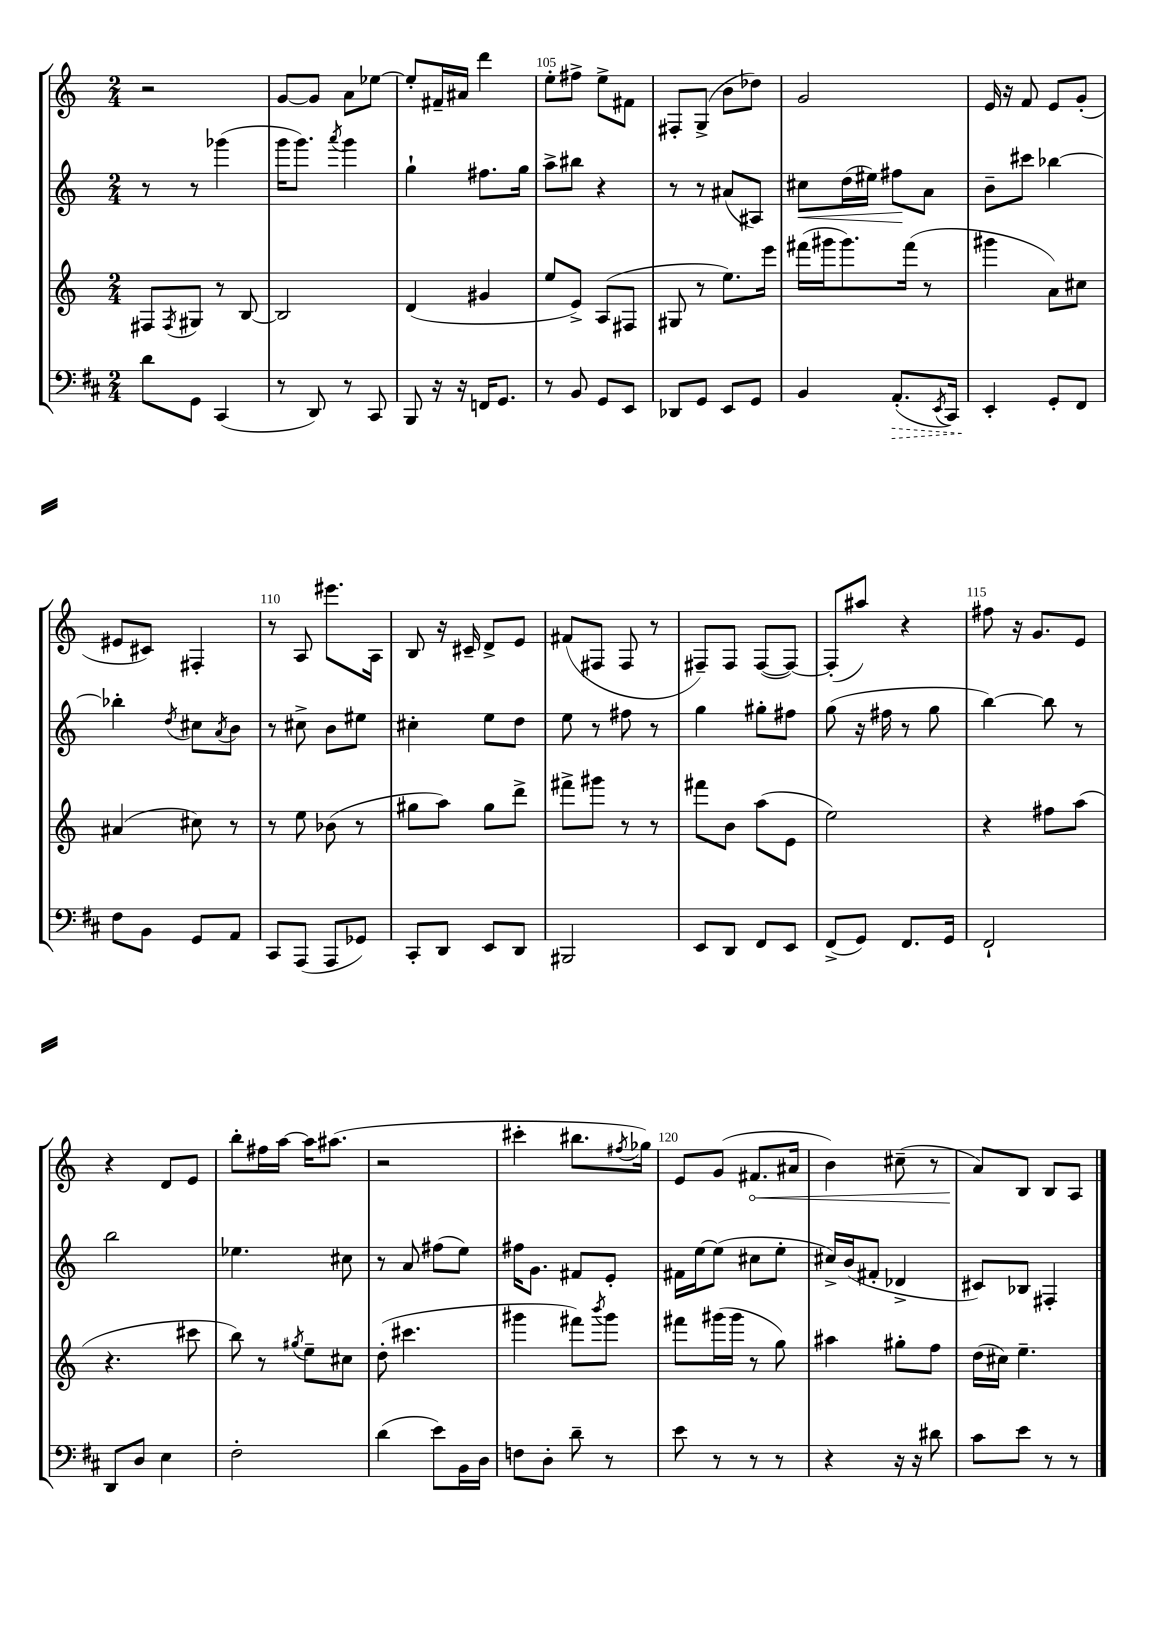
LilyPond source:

<<
\new StaffGroup <<
\new Staff = "s0" {
    \clef treble \key c \major \numericTimeSignature \time 2/4
    r2 |
    g'8~ g'8 a'8 ees''8~ |
    ees''8-. fis'16-- ais'16 d'''4 |
    e''8-. fis''8-> e''8-> fis'8 |
    fis8-. g8->( b'8 des''8) |
    g'2 |
    e'16 r16 f'8 e'8 g'8-.( |
    eis'8 cis'8) fis4-. |
    r8 a8 eis'''8. a16 |
    b8 r16 cis'16-- d'8-> e'8 |
    fis'8( fis8 fis8 r8 |
    fis8--) fis8 fis8~( fis8~) |
    fis8-.( ais''8) r4 |
    fis''8 r16 g'8. e'8 |
    r4 d'8 e'8 |
    b''8-. fis''16 a''16~ a''16 ais''8.( |
    r2 |
    cis'''4-. bis''8. \acciaccatura { fis''8 } ges''16) |
    e'8 g'8( \once \override Hairpin.circled-tip = ##t fis'8.\< ais'16 |
    b'4) cis''8--( r8 |
    a'8\!) b8 b8 a8 \bar "|." |
}
\new Staff = "s1" {
    \clef treble \key c \major \numericTimeSignature \time 2/4
    r8 r8 ges'''4( |
    g'''16 g'''8.) \acciaccatura { a'''8 } g'''4 |
    g''4-! fis''8. g''16 |
    a''8-> bis''8 r4 |
    r8 r8 ais'8( ais8) |
    cis''8\< d''16( eis''16) fis''8\! a'8 |
    b'8-- cis'''8 bes''4~ |
    bes''4-. \acciaccatura { d''8 } cis''8 \acciaccatura { a'8 } b'8 |
    r8 cis''8-> b'8 eis''8 |
    cis''4-. e''8 d''8 |
    e''8 r8 fis''8 r8 |
    g''4 gis''8-. fis''8 |
    g''8( r16 fis''16 r8 g''8 |
    b''4~) b''8 r8 |
    b''2 |
    ees''4. cis''8 |
    r8 a'8 fis''8( e''8) |
    fis''16 g'8. fis'8 e'8-. |
    fis'16 e''16~ e''8( cis''8 e''8-. |
    cis''16->) b'16( fis'8-. des'4-> |
    cis'8) bes8 fis4-. \bar "|." |
}
\new Staff = "s2" {
    \clef treble \key c \major \numericTimeSignature \time 2/4
    fis8 \acciaccatura { fis8 } gis8 r8 b8~ |
    b2 |
    d'4( gis'4 |
    e''8 e'8->) a8( fis8 |
    gis8 r8 e''8.) e'''16 |
    fis'''16( gis'''16 gis'''8.) fis'''16( r8 |
    gis'''4 a'8) cis''8 |
    ais'4( cis''8) r8 |
    r8 e''8 bes'8( r8 |
    gis''8 a''8) gis''8 d'''8-> |
    fis'''8-> gis'''8 r8 r8 |
    fis'''8 b'8 a''8( e'8 |
    e''2) |
    r4 fis''8 a''8( |
    r4. cis'''8 |
    b''8) r8 \acciaccatura { gis''8 } e''8-- cis''8 |
    d''8-.( cis'''4. |
    gis'''4 fis'''8) \acciaccatura { b'''8 } gis'''8 |
    fis'''8 gis'''16( gis'''16 r8 g''8) |
    ais''4 gis''8-. f''8 |
    d''16( cis''16) e''4.-- \bar "|." |
}
\new Staff = "s3" {
    \clef bass \key d \major \numericTimeSignature \time 2/4
    d'8 g,8 cis,4( |
    r8 d,8) r8 cis,8 |
    b,,8 r16 r16 f,16 g,8. |
    r8 b,8 g,8 e,8 |
    des,8 g,8 e,8 g,8 |
    b,4 \once \override Hairpin.style = #'dashed-line a,8.-.\>( \acciaccatura { e,8 } cis,16) |
    e,4-.\! g,8-. fis,8 |
    fis8 b,8 g,8 a,8 |
    cis,8 a,,8( a,,8 ges,8) |
    cis,8-. d,8 e,8 d,8 |
    bis,,2 |
    e,8 d,8 fis,8 e,8 |
    fis,8->( g,8) fis,8. g,16 |
    fis,2-! |
    d,8 d8 e4 |
    fis2-. |
    d'4( e'8) b,16 d16 |
    f8 d8-. d'8-- r8 |
    e'8 r8 r8 r8 |
    r4 r16 r16 dis'8 |
    cis'8 e'8 r8 r8 \bar "|." |
}
>>
>>
\layout { \context { \Score currentBarNumber = #102 \override BarNumber.break-visibility = ##(#f #t #t) barNumberVisibility = #(every-nth-bar-number-visible 5) } }
